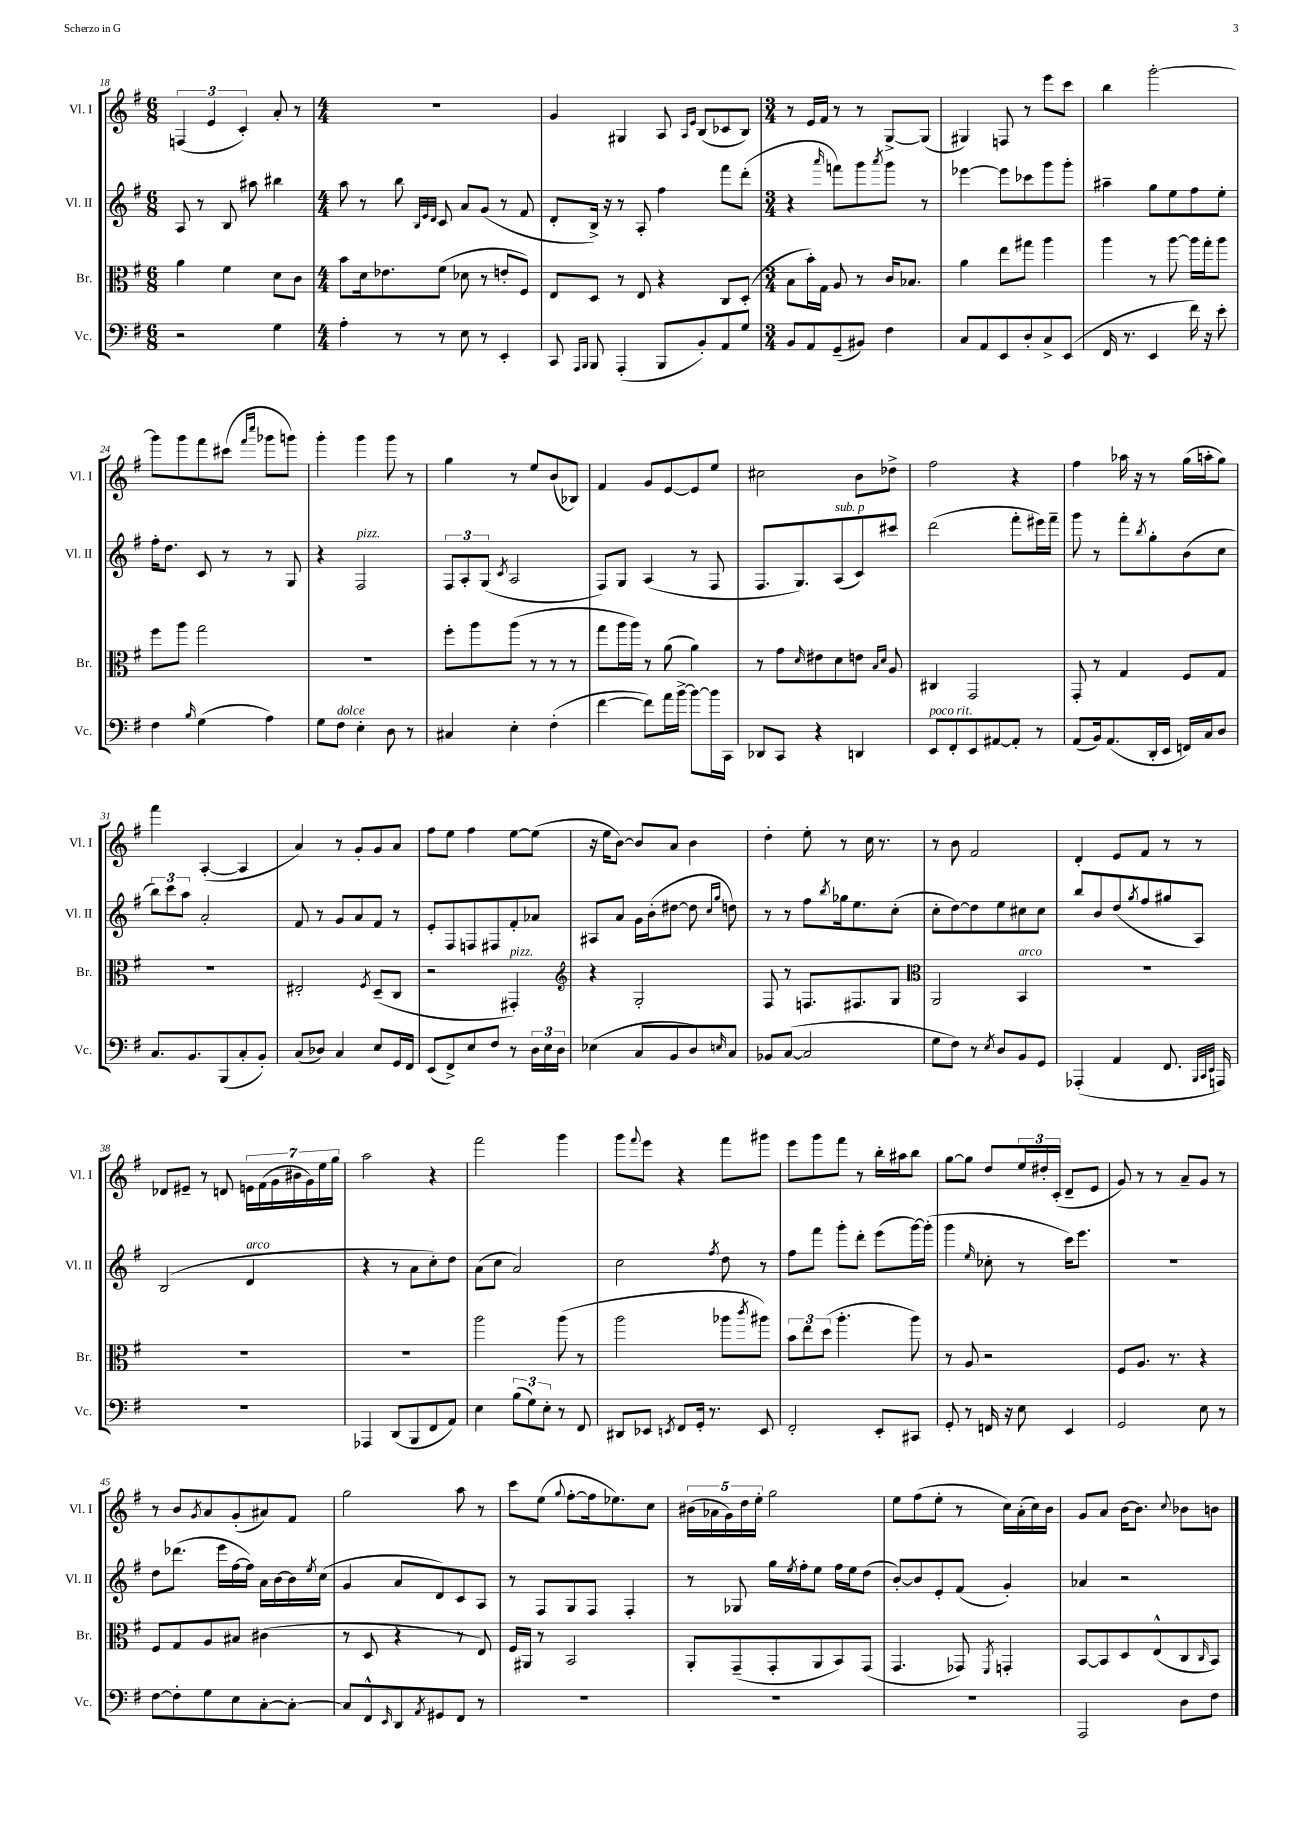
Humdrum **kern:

**kern	**kern	**kern	**kern
*staff4	*staff3	*staff2	*staff1
*clefF4	*clefC3	*clefG2	*clefG2
*k[f#]	*k[f#]	*k[f#]	*k[f#]
*M6/8	*M6/8	*M6/8	*M6/8
2r	4a\	8A/	(6F/
.	.	8r	.
.	.	.	6e/
.	4f#\	8B/	.
.	.	.	6c'/)
.	.	8aa#\	.
4G\	8d\L	4bb#\	8a'/
.	8c\J	.	8r
=	=	=	=
*M4/4	*M4/4	*M4/4	*M4/4
4A'\	8b\L	8aa\	1r
.	16d\k	8r	.
.	8.e-\	.	.
8r	.	8bb\	.
.	.	32qqB/LLL	.
.	.	32qqe/	.
.	.	32qqd/JJJ	.
8r	(8f#\J	8c/	.
8E\	8d-\	8a/L	.
8r	8r	(8g/J	.
4EE'/	8e'/L	8r	.
.	8F#/J)	8f#/	.
=	=	=	=
8CC/	8E/L	8d'/L	4g/
16qqAAA/LL	.	.	.
16qqBBB/JJ	.	.	.
8BBB/	8D/J	16B^/Jk)	.
.	.	16r	.
(4AAA'/	8r	8r	4G#/
.	8E/	8A'/	.
8BBB/L	4r	4ff#\	8A/
.	.	.	16qqA/LL
.	.	.	16qqe/JJ
8BB'/)	.	.	(8B/L
8AA/	8C/L	8fff#\L	8c-/
8G/J	(8D'/J	(8ddd'\J	8B/J)
=	=	=	=
*M3/4	*M3/4	*M3/4	*M3/4
8BB/L	8B\L	4r	8r
8AA/	16b'\L)	.	16e/LL
.	16G\JJ	.	16f#/JJ
.	.	16qqaaa/	.
(8GG~/	8A/	8fff\L)	8r
8BB#/J)	8r	8ggg\	8r
.	.	8qaaa/	.
4F#\	16c/LK	8ggg\J	[8G^/L
.	8.B-/J	.	.
.	.	8r	(8G/]J
=	=	=	=
8C/L	4a\	[4eee-\	4G#/)
8AA/	.	.	.
8EE/	8ee\L	8eee-\]L	8F/
8D'/	8gg#\J	8ccc-\	8r
8C^/	4aa\	8ggg\	8eee\L
(8EE/J	.	8ggg'\J	8ccc\J
=	=	=	=
16FF#/	4aa\	4aa#~\	4bb\
8.r	.	.	.
4EE/	8r	8gg\L	[2ggg'\
.	[8aa\	8ee\	.
16f#\)	16aa\]LL	8ff#\	.
16r	16gg'\J	.	.
8e'\	8aa\J	8ee'\J	.
=	=	=	=
4F#\	8ff#\L	16ff#'\LK	8ggg\]L
.	.	8.dd\J	.
.	8aa\J	.	8ggg\
16qqB/	.	.	.
(4G\	2gg\	8c/	8fff#\
.	.	8r	(8ccc#\J
.	.	.	16qqfff#/LL
.	.	.	16qqcccc/JJ
4A\)	.	8r	8ggg-\L
.	.	8G/	8ggg\J)
=	=	=	=
8G\L	2.r	4r	4ggg'\
8F#\J	.	.	.
4E'\	.	2F#/	4ggg\
8D\	.	.	8ggg\
8r	.	.	8r
=	=	=	=
4C#/	8ff#'\L	12F#/L	4gg\
.	.	12A'/	.
.	8aa\	.	.
.	.	(12G/J	.
.	.	8qc/	.
4E'\	(8aa\J	2A/	8r
.	8r	.	8ee/L
(4F#'\	8r	.	(8b/
.	8r	.	8B-/J)
=	=	=	=
[4f#\	8gg\L	8F#/L)	4f#/
.	16aa\L	8G/J	.
.	16aa\JJ)	.	.
8f#\]L)	8r	(4A/	8g/L
16a\L	(8a\	.	[8e/
[16b^\JJ	.	.	.
8b\_L	4a\)	8r	8e/]
16b\]L	.	8F#/	8ee/J
16CC\JJ	.	.	.
=	=	=	=
8DD-/L	8r	8.F#/L	2cc#\
8CC/J	8g\L	.	.
.	.	8.G/)	.
.	16qqd/	.	.
4r	8e#\	.	.
.	8d\	(8A/	.
4DD/	8e\J	8c/)	8b\L
.	16qqB/LL	.	.
.	16qqd/JJ	.	.
.	8A/	8ccc#/J	8dd-^\J
=	=	=	=
8EE/L	4C#/	(2ddd\	2ff#\
8FF#'/	.	.	.
8EE/	2GG/	.	.
[8AA#/	.	.	.
8AA#'/]J	.	8fff#'\L	4r
8r	.	16eee#\L)	.
.	.	16fff#~\JJ	.
=	=	=	=
(8AA/L	8GG'/	8ggg\	4ff#\
16BB/k)	8r	8r	.
(8.AA/	.	.	.
.	4G/	8fff#'\L	16aa-\
.	.	.	16r
.	.	8qbb/	.
16DD'/L	.	8gg'\	8r
16EE/JJ	.	.	.
16FF/LL)	8F#/L	(8b\	(16gg\LL
16C/J	.	.	16aa'\J
8D/J	8G/J	8cc\J	8gg\J)
=	=	=	=
8.C/L	2.r	12bb\L)	4fff#\
.	.	12ccc\	.
.	.	12aa\J	.
8.BB/	.	.	.
.	.	2a'/	([4A'/
(8BBB/	.	.	.
8C'/	.	.	4A/]
8BB'/J)	.	.	.
=	=	=	=
(8C/L	2E#'/	8f#/	4a/)
8D-/J)	.	8r	.
4C/	.	8g/L	8r
.	.	8a/	8g'/L
.	8qF#/	.	.
8E/L	(8D~/L	8f#/J	8g/
16GG/L	8C/J	8r	8a/J
16FF#/JJ	.	.	.
=	=	=	=
(8EE/L	2r	8e'/L	8ff#\L
8FF#^/)	.	8F#/	8ee\J
8E/	.	8F/	4ff#\
8F#/J	.	8F#/	.
8r	4GG#'/)	8f#'/	[8ee\L
24D\LL	.	8a-/J	(8ee\]J
24E\	.	.	.
24D\JJ	.	.	.
=	=	=	=
*	*clefG2	*	*
(4E-\	4r	8A#/L	16r
.	.	.	16ee\LK
.	.	8a/J	[8b\J)
8C/L	2G'/	16g\LL	8b/]L
.	.	(16b'\J	.
8BB/	.	[8dd#\J	8a/J
8D/)	.	8dd#\]	4b\
.	.	16qqcc/LL	.
16qqE/	.	16qqgg/JJ	.
8C/J	.	8dd\)	.
=	=	=	=
8BB-/L	8F#/	8r	4dd'\
([8C/J	8r	8r	.
2C/]	8.F/L	8ff#\L	8ee'\
.	.	8qbb/	.
.	.	16gg-\k	8r
.	8.F#/	8.ee\	.
.	.	.	16cc\
.	.	.	8.r
.	8G/J	(8cc'\J	.
=	=	=	=
*	*clefC3	*	*
8G\L	2AA/	8cc'\L	8r
8F#\J)	.	[8dd\)	8b\
8r	.	8dd\]	2f#/
8qE/	.	.	.
8D/L	.	8ee\	.
8BB/	4BB/	8cc#\	.
8GG/J	.	8cc#\J	.
=	=	=	=
(4AAA-'/	2.r	8bb/L	4d'/
.	.	8b/	.
4AA/	.	(8dd/	8e/L
.	.	8qgg/	.
.	.	8ff#/	8f#/J
8.FF#/	.	8gg#/	8r
.	.	8A/J)	8r
32qqBBB/LLL	.	.	.
32qqCC/	.	.	.
32qqEE/JJJ	.	.	.
16AAA/)	.	.	.
=	=	=	=
2.r	2.r	(2B/	8d-/L
.	.	.	8e#~/J
.	.	.	8r
.	.	.	8d/
.	.	4d/	28e\LL
.	.	.	(28f#\
.	.	.	28g\
.	.	.	28b#\
.	.	.	28g\)
.	.	.	28ee\
.	.	.	28gg\JJ
=	=	=	=
4AAA-/	2.r	4r	2aa\
(8DD/L	.	8r	.
8BBB/	.	8a\L	.
8FF#/	.	8cc'\)	4r
8AA/J)	.	8dd\J	.
=	=	=	=
4E\	2aa\	(8a\L	2fff#\
.	.	8cc\J	.
(12B\L	.	2a/)	.
12G\)	.	.	.
12E'\J	.	.	.
8r	(8aa\	.	4ggg\
8FF#/	8r	.	.
=	=	=	=
8DD#/L	2aa\	2cc\	8ggg\L
.	.	.	8qqfff#/
8EE-/J	.	.	8eee\J
8qEE/	.	.	.
8FF#/L	.	.	4r
16GG'/Jk	.	.	.
8.r	.	.	.
.	.	8qff#/	.
.	8aa-\L	8dd\	8fff#\L
.	8qccc/	.	.
8EE/	8aa#\J)	8r	8ggg#\J
=	=	=	=
2FF#'/	12b\L	8ff#\L	8eee\L
.	12ee\	.	.
.	.	8fff#\J	8ggg\
.	(12dd\J	.	.
.	4.aa'\	8ggg'\L	8fff#\J
.	.	8ddd'\J	8r
8EE'/L	.	(8eee\L	16bb'\LL
.	.	.	16aa#\J
8CC#/J	8aa\)	[16ggg\L)	8bb\J
.	.	(16ggg'\]JJ	.
=	=	=	=
8GG'/	8r	4ggg\	[8gg\L
8r	8A/	.	8gg\]J
.	.	16qqee/	.
16FF/	2r	8cc-'\	8dd/L
16r	.	.	.
8E\	.	8r	24ee/L
.	.	.	24dd#'/
.	.	.	(24c'/JJ
4EE/	.	16ccc\LK)	8d~/L
.	.	8.eee\J	.
.	.	.	8e/J
=	=	=	=
2GG/	8F#/L	2.r	8g/)
.	8.A/J	.	8r
.	.	.	8r
.	8.r	.	.
.	.	.	8a~/L
8E\	4r	.	8g/J
8r	.	.	8r
=	=	=	=
[8F#\L	8F#/L	8dd\L	8r
8F#'\]	8G/	(8.ddd-\J	8b/L
.	.	.	8qg/
8G\	8A/	.	8a/
.	.	16eee\LL	.
8E\	8B#/J	[16ff#\	(8g'/
.	.	16ff#\]JJ)	.
[8C'\	(4c#\	16a\LL	8a#/)
.	.	[16b\	.
8C'\_J	.	16b\]	8f#/J
.	.	8qee/	.
.	.	(16cc\JJ	.
=	=	=	=
8C/]L	8r	4g/	2gg\
8FF#^^/	8D/	.	.
16qqEE/	.	.	.
8DD/	4r	8a/L	.
8qAA/	.	.	.
8GG#/	.	8d/)	.
8FF#/J	8r	8c/	8aa\
8r	8E/)	8A/J	8r
=	=	=	=
2.r	16F#/LL	8r	8ccc\L
.	16AA#/JJ	.	.
.	8r	8F#/L	(8ee\J
.	.	.	8qqgg/
.	2BB/	8G/	[8ff#'\L
.	.	8F#/J	16ff#\]k
.	.	.	8.ee-\)
.	.	4F#'/	.
.	.	.	8cc\J
=	=	=	=
2.r	8AA'/L	8r	(20b#\LL
.	.	.	20a-\
.	.	.	20g\)
.	(8GG~/	8G-/	.
.	.	.	20dd\
.	.	.	20ee'\JJ
.	8GG'/	16gg\LL	2gg\
.	.	8qee/	.
.	.	16ff#'\J	.
.	8AA/	8ee\J	.
.	8BB/)	16ff#\LL	.
.	.	16ee\J	.
.	(8GG/J	(8dd\J	.
=	=	=	=
2.r	4.GG/	[8b'/L)	8ee\L
.	.	8b/]	(8ff#\
.	.	8e'/	8ee'\J
.	8GG-/)	(8f#/J	8r
.	8qFF#/	.	.
.	4GG'/	4g'/)	16cc\LL)
.	.	.	(16a'\
.	.	.	16cc\)
.	.	.	16b\JJ
=	=	=	=
2AAA/	[8BB/L	4a-/	8g/L
.	8BB/]	.	8a/J
.	8D/	2r	[16b\LK
.	.	.	8.b\]J
.	(8E^^/	.	.
.	.	.	8qqcc/
8D\L	8C/	.	8b-\L
.	16qqC/	.	.
8F#\J	8BB/J)	.	8b\J
==	==	==	==
*-	*-	*-	*-
